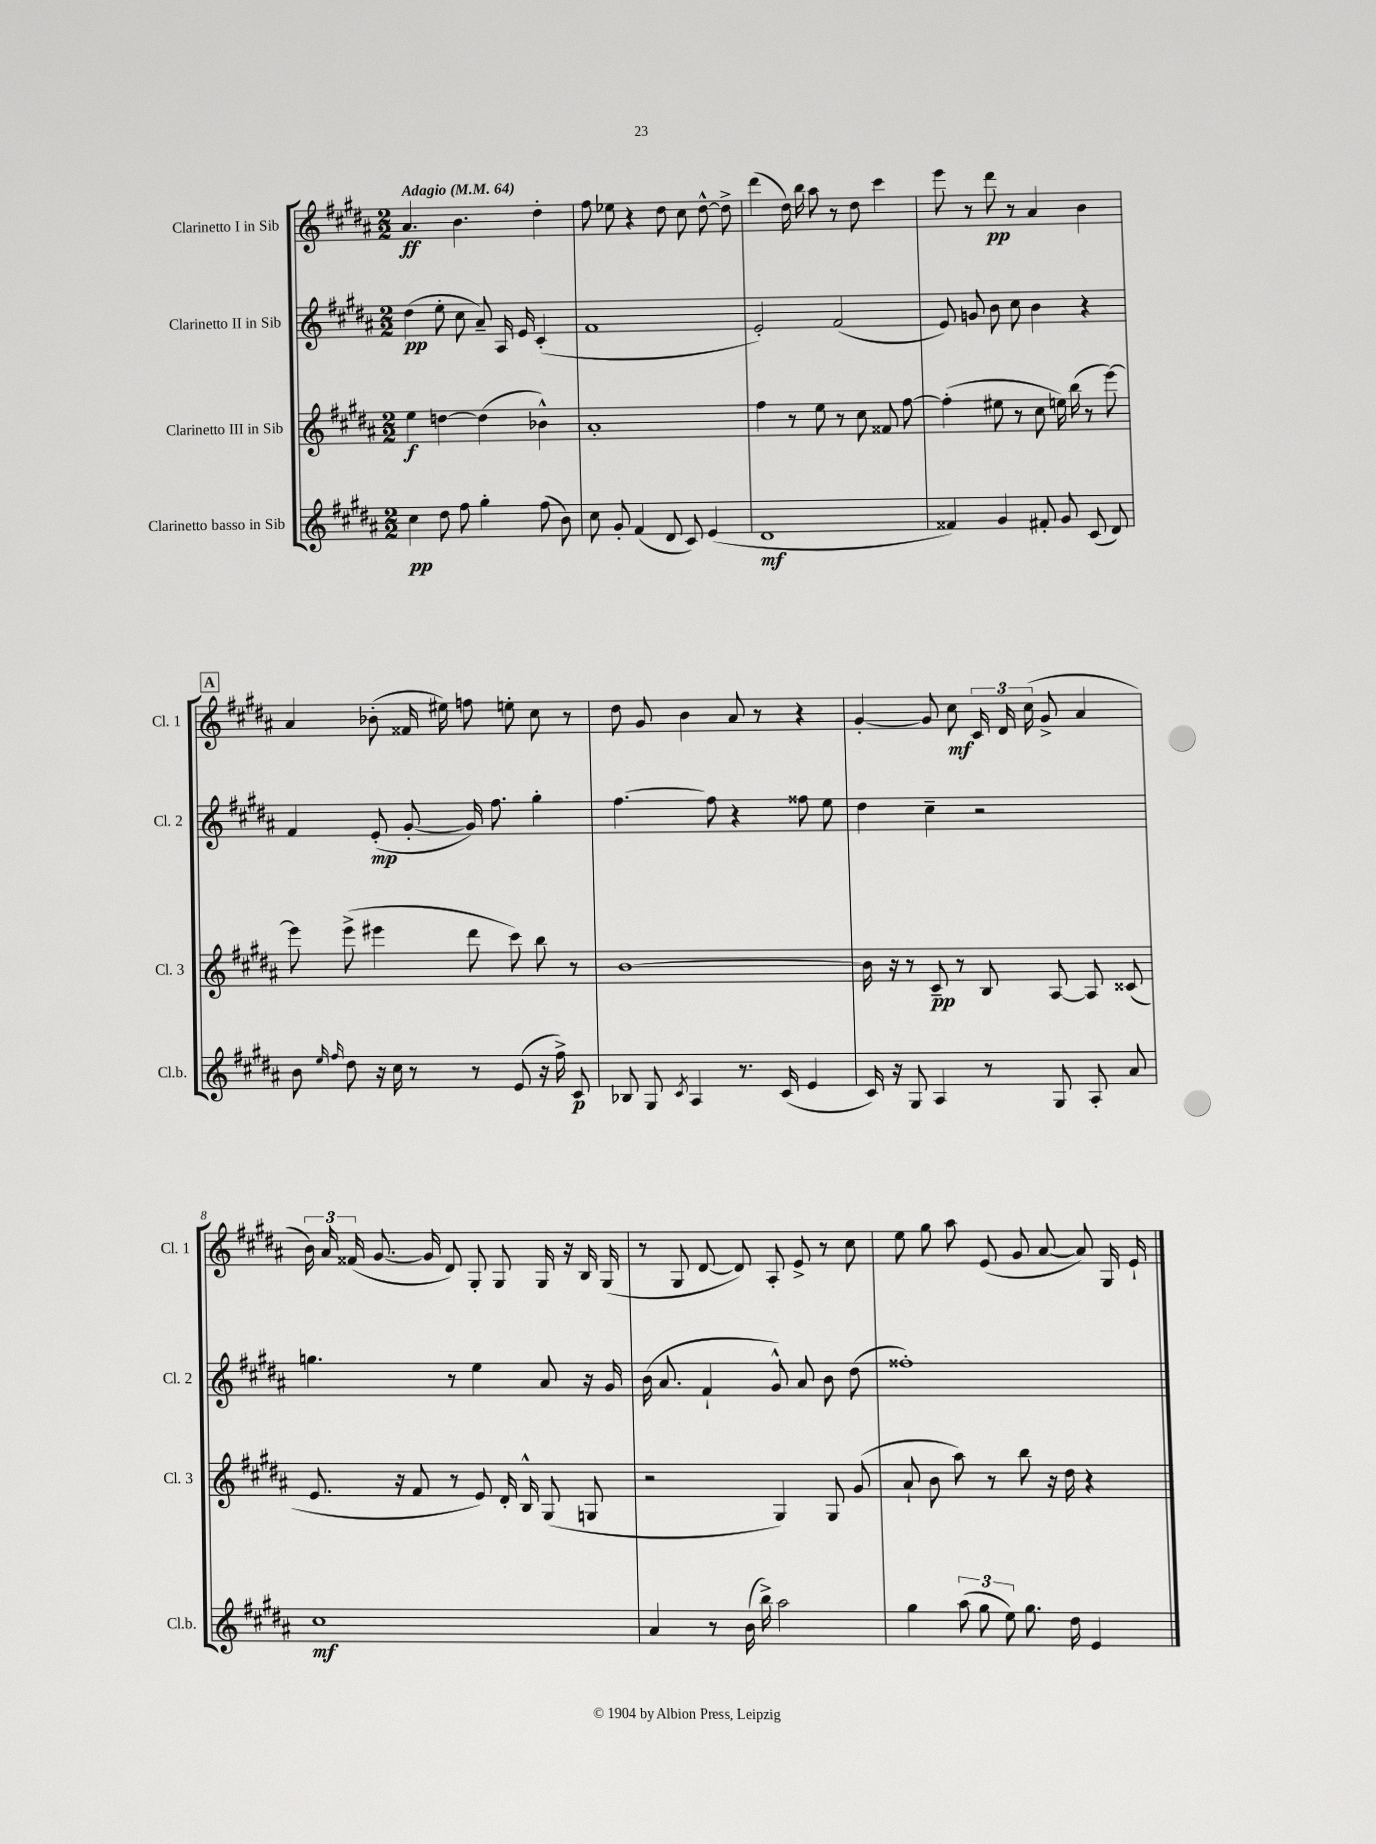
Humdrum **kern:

**kern	**kern	**kern	**kern
*staff4	*staff3	*staff2	*staff1
*clefG2	*clefG2	*clefG2	*clefG2
*k[f#c#g#d#a#]	*k[f#c#g#d#a#]	*k[f#c#g#d#a#]	*k[f#c#g#d#a#]
*M2/2	*M2/2	*M2/2	*M2/2
*MM64	*MM64	*MM64	*MM64
4cc#	4ee	(4dd#	4.a#
8dd#	[4dd	8ee'	.
8ff#	.	8cc#	4.b
4gg#'	(4dd]	8a#~)	.
.	.	16A#	.
.	.	16e	.
(8ff#	4b-^^)	(4c#'	4dd#'
8b)	.	.	.
=	=	=	=
8cc#	1a#'	1f#	8ff#
8g#'	.	.	8ee-
(4f#	.	.	4r
8d#	.	.	8dd#
8c#)	.	.	8cc#
(4e	.	.	[8dd#^^
.	.	.	8dd#^]
=	=	=	=
1d#	4ff#	2e')	(4ddd#
.	8r	.	16dd#)
.	.	.	16bb
.	8ee	.	8aa#
.	8r	(2f#	8r
.	8cc#	.	8dd#
.	8f##	.	4ccc#
.	[8ff#	.	.
=	=	=	=
4f##)	(4ff#']	8e)	8eee
.	.	8g	8r
4g#	8ee#	8b	8ddd#
.	8r	8cc#	8r
8f#'	8cc#	4b	4a#
8g#	16ee)	.	.
.	(16bb	.	.
(8c#	8r	4r	4b
8d#)	[8eee)	.	.
=	=	=	=
8b	8eee]	4f#	4a#
16qqee	.	.	.
16qqff#	.	.	.
8dd#	(8eee^	.	.
16r	4eee#	(8e'	(8b-'
16cc#	.	.	.
8r	.	[8g#'	16f##
.	.	.	16ee#)
8r	8ddd#	16g#])	8ff
.	.	8.ff#	.
(8e	8ccc#)	.	8ee'
16r	8bb	4gg#'	8cc#
16ff#^)	.	.	.
8c#	8r	.	8r
=	=	=	=
8B-	[1b	[4.ff#	8dd#
8G#	.	.	8g#
8qc#	.	.	.
4A#	.	.	4b
.	.	8ff#]	.
8.r	.	4r	8a#
.	.	.	8r
(16c#	.	.	.
4e	.	8ff##	4r
.	.	8ee	.
=	=	=	=
16c#)	16b]	4dd#	[4g#'
16r	16r	.	.
8G#	8r	.	.
4A#	8c#~	4cc#~	8g#]
.	8r	.	8cc#
8r	8B	2r	24c#
.	.	.	24d#
.	.	.	(24cc#
8G#	[8A#	.	8g#^
8A#'	8A#]	.	4a#
8a#	(8c##	.	.
=	=	=	=
1cc#	8.e	4.gg	24b)
.	.	.	24a#
.	.	.	(24f##
.	.	.	[8.g#
.	16r	.	.
.	8f#	.	.
.	.	.	16g#]
.	8r	8r	8d#)
.	8e)	4ee	8G#'
.	16d#'	.	8G#
.	16B^^	.	.
.	(8G#	8a#	16G#
.	.	.	16r
.	8G	16r	16B
.	.	16g#	(16G#
=	=	=	=
4a#	2r	(16b	8r
.	.	8.a#	.
.	.	.	8G#
8r	.	4f#`	[8d#
(16b	.	.	8d#])
16bb^)	.	.	.
2aa#	4G#)	8g#^^)	8A#'
.	.	8a#	8e^
.	8G#	8b	8r
.	(8g#	(8dd#	8cc#
=	=	=	=
4gg#	8a#`	1ff##')	8ee
.	8b	.	8gg#
(12aa#	8aa#)	.	8aa#
12gg#	.	.	.
.	8r	.	(8e
12ee)	.	.	.
8.gg#	8bb	.	8g#
.	16r	.	[8a#
16dd#	16dd#	.	.
4e	4r	.	8a#])
.	.	.	16G#
.	.	.	16e`
==	==	==	==
*-	*-	*-	*-
